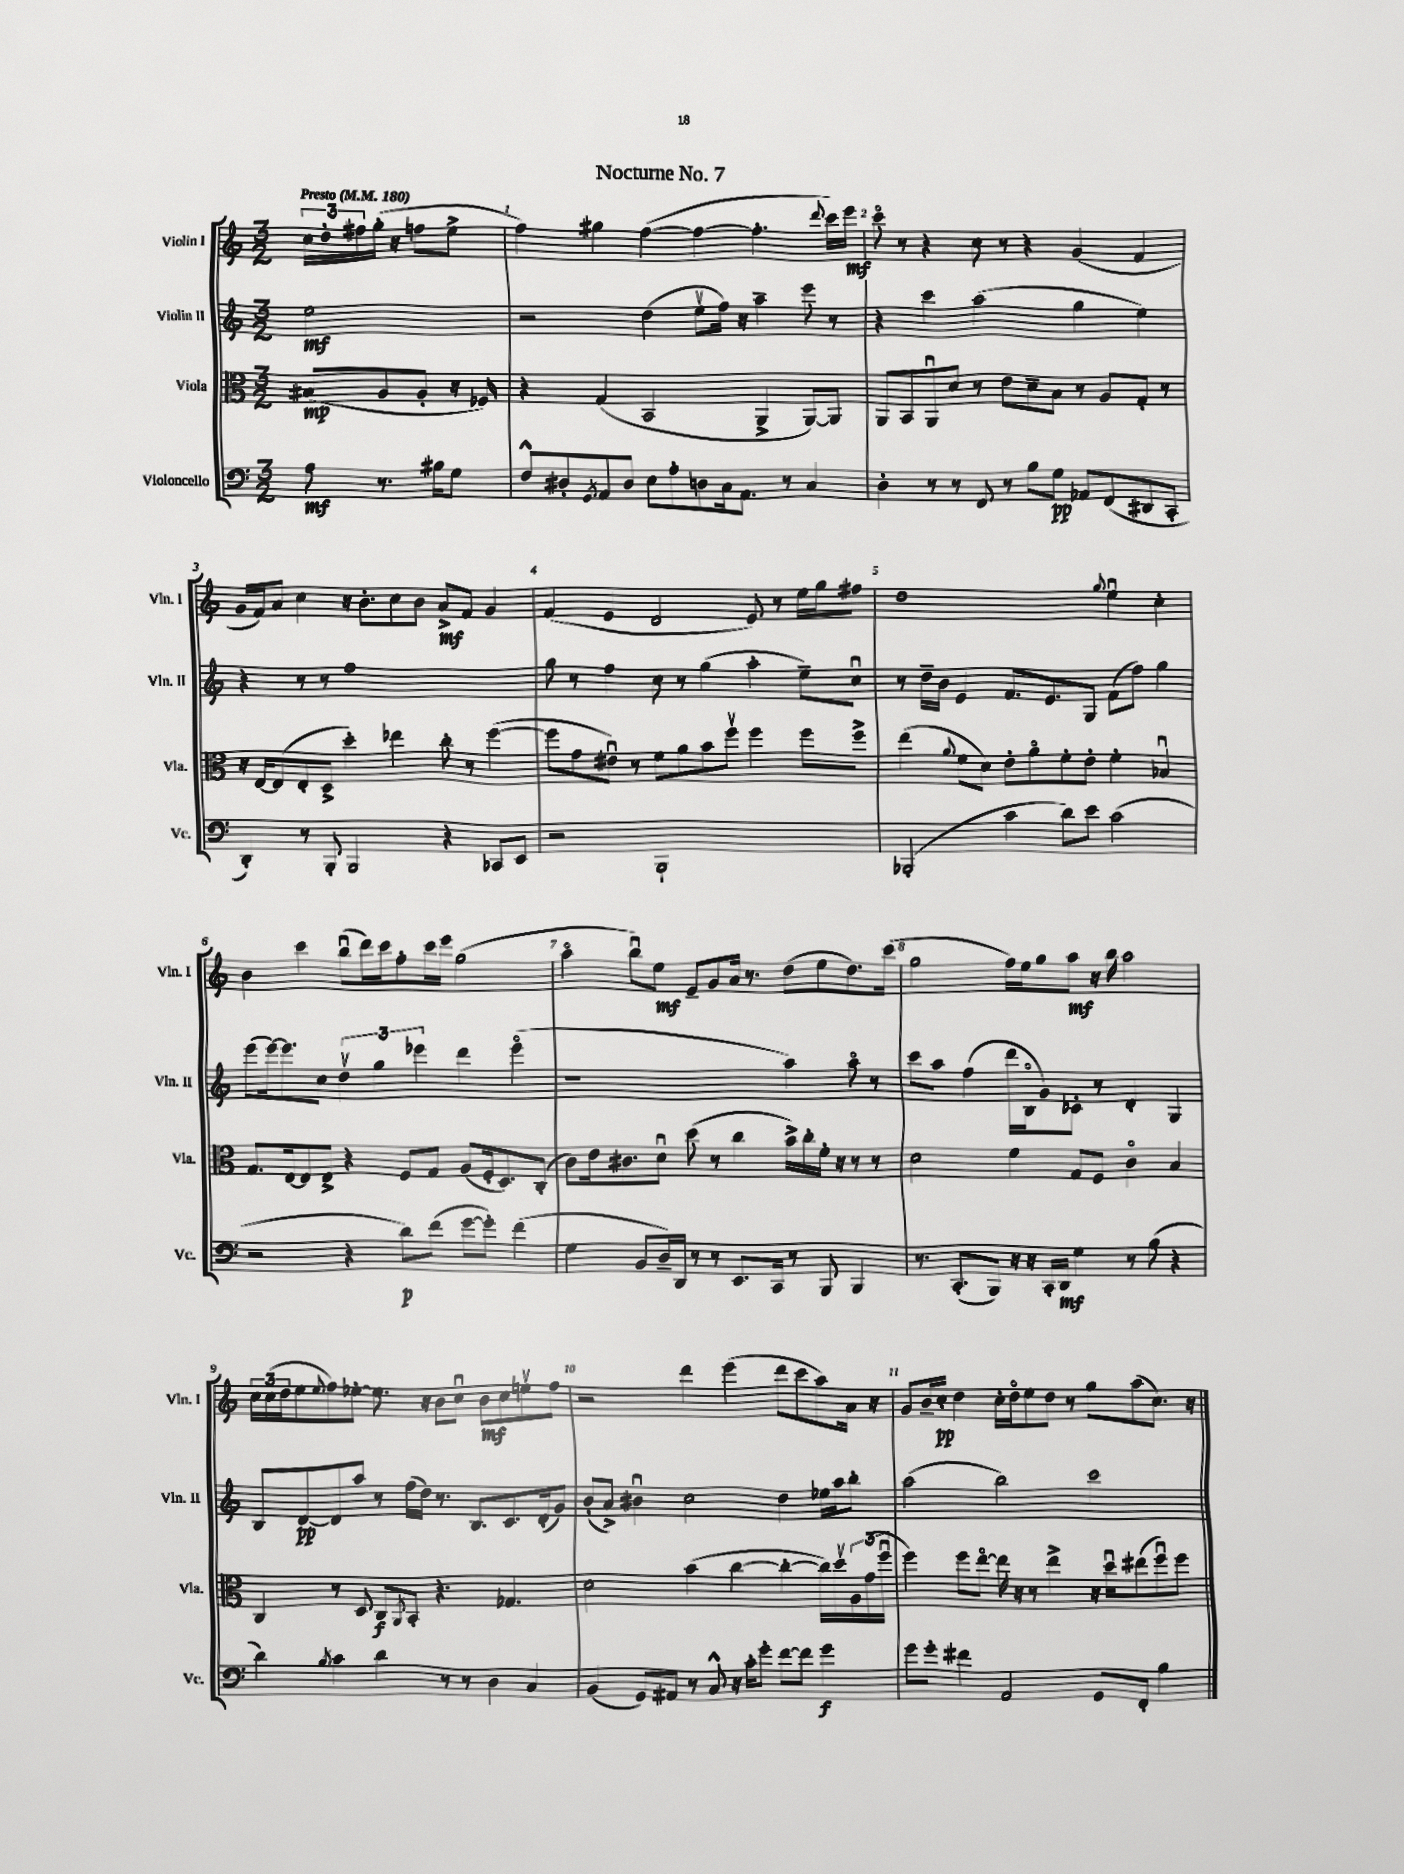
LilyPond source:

\header { title = "Nocturne No. 7" }
<<
\new StaffGroup <<
\new Staff = "s0" \with { instrumentName = "Violin I" shortInstrumentName = "Vln. I" } {
    \clef treble \key c \major \numericTimeSignature \time 3/2 \partial 2 \tempo "Presto" 4 = 180
    \tuplet 3/2 { c''16 d''16-. fis''16 } g''16-.( r16 f''8 e''8-> |
    f''4) gis''4 f''4~( f''4~ f''4.-. \appoggiatura { d'''8 } c'''16) e'''16\mf |
    c'''8\flageolet r8 r4 c''8 r8 r4 g'4( f'4 |
    g'16 f'16) a'8 c''4 r16 b'8.-. c''8 b'8 a'8->\mf f'8 g'4 |
    f'4( e'4 d'2 e'8) r8 e''16 g''16 fis''8 |
    d''1 \appoggiatura { g''8 } e''4\downbow c''4-. |
    b'4 c'''4 b''8\downbow( d'''16) c'''16 f''8-. c'''16 e'''16 g''2( |
    a''4\flageolet b''8\downbow) e''8\mf e'8-- g'8 a'16 r8. d''8( e''8 d''8.) c'''16( |
    g''2 f''16) e''16 g''8 a''8\mf r16 b''16 a''2 |
    \tuplet 3/2 { c''16 c''16( d''16 } e''8 \appoggiatura { e''8 } f''8) ees''8~-. ees''8. r16 b'8 c''8\downbow b'8\mf c''8 e''8\upbow f''8 |
    r2 d'''4 e'''4( d'''8 c'''8 a''8) a'16 r16 |
    g'8 b'16-- c''16-.\pp d''4 c''16-. d''16\flageolet e''8 d''8 r8 g''8 a''8( c''8.) r16 \bar "|." |
}
\new Staff = "s1" \with { instrumentName = "Violin II" shortInstrumentName = "Vln. II" } {
    \clef treble \key c \major \numericTimeSignature \time 3/2 \partial 2
    e''2\mf |
    r2 d''4( e''8\upbow f''16) r16 a''4-- e'''8 r8 |
    r4 c'''4 a''2( g''4 e''4) |
    r4 r8 r8 f''1 |
    g''8 r8 f''4 c''8 r8 g''4( a''4-. e''8--) c''8\downbow |
    r8 d''16-- b'16 e'4 f'8. e'8. g8 f'8( f''8) g''4 |
    e'''8( e'''16~) e'''8. c''8 \tuplet 3/2 { d''4\upbow g''4 ees'''4 } d'''4 ees'''4\flageolet( |
    r1 a''4) a''8\flageolet r8 |
    c'''8 a''8 f''4( d'''16 b16\flageolet g'8) ces'8-. r8 d'4-. g4 |
    b8 d'8~\pp d'8 a''8 r8 f''16( d''16) r8. b8. c'8. d'16-.( g'8) |
    b'8-.( a'8->) bis'4\downbow c''2 d''4 ees''16 a''16 b''8-. |
    a''2( b''2) c'''2 \bar "|." |
}
\new Staff = "s2" \with { instrumentName = "Viola" shortInstrumentName = "Vla." } {
    \clef alto \key c \major \numericTimeSignature \time 3/2 \partial 2
    bis8\mp( a8 a8-. r16 fes16) |
    r4 g4( b,2 a,4-> a,8~) a,8 |
    a,8 b,8 a,8\downbow d'8 r8 e'8 d'8-- b8 r8 a8 g8-. r8 |
    r16 e16~ e8( e8-. d8-> d''4-.) ees''4 c''8-. r8 f''4~( |
    f''8 g'8 eis'8\downbow) r8 f'8 a'8 b'8 f''8\upbow f''4 f''8 f''8-> |
    e''4( \appoggiatura { a'8 } f'8 d'8) e'8-. a'8\flageolet f'8-. e'8-. f'4-. bes4\downbow |
    g8. e16~ e8 e8-> r4 f8 g8 a8( f16-. d8.) c8-.( |
    c'8) e'16 cis'8. d'8\downbow d''8( r8 c''4 b'16->) c''16-. f'16-. r16 r8 r8 |
    d'2 f'4 g8 f8 c'4\flageolet b4 |
    c4 r8 d8 c8\f \acciaccatura { a,8 } b,8-. r4. ges4. |
    d'2 b'4( c''4~ c''4~-. c''16) d''16\upbow \tuplet 3/2 { a16 g'16( f''16\downbow } |
    f''4) f''8 e''8~\flageolet e''16 r16 r8 e''4-> r16 d''16\downbow eis''8( f''8\downbow) f''8 \bar "|." |
}
\new Staff = "s3" \with { instrumentName = "Violoncello" shortInstrumentName = "Vc." } {
    \clef bass \key c \major \numericTimeSignature \time 3/2 \partial 2
    a8\mf r8. bis16 g8 |
    f8-^ dis8-. \acciaccatura { g,8 } a,8 dis8 e8 a8-. d8 c16 a,8. r8 c4 |
    d4-. r8 r8 f,8 r8 b8 g8\pp aes,8 f,8( dis,8 c,8-. |
    d,4-.) r8 b,,8-. b,,2 r4 ces,8 e,8 |
    r2 b,,1-! |
    bes,,2-.( c'4 d'8) e'8 c'2( |
    r2 r4 d'8\p) f'8( g'8~ g'8-.) f'4( |
    g4 b,8 d16--) d,16 r8 r8 e,8. c,16 r8 b,,8 b,,4 |
    r8. c,8.-.( b,,8) r16 r16 c,16-. d,16\mf g4 r8 b8( r4 |
    d'4) \acciaccatura { b8 } c'4 d'4 r8 r8 d4 c4 |
    b,4( g,8) ais,8 r8 c8-^ r16 c'16-. g'8-. f'8~ f'8 g'4\f |
    g'8 g'8-. fis'4 a,2 g,8 f,8-. b4 \bar "|." |
}
>>
>>
\layout { \context { \Score \override BarNumber.break-visibility = ##(#f #t #t) barNumberVisibility = #all-bar-numbers-visible } }
